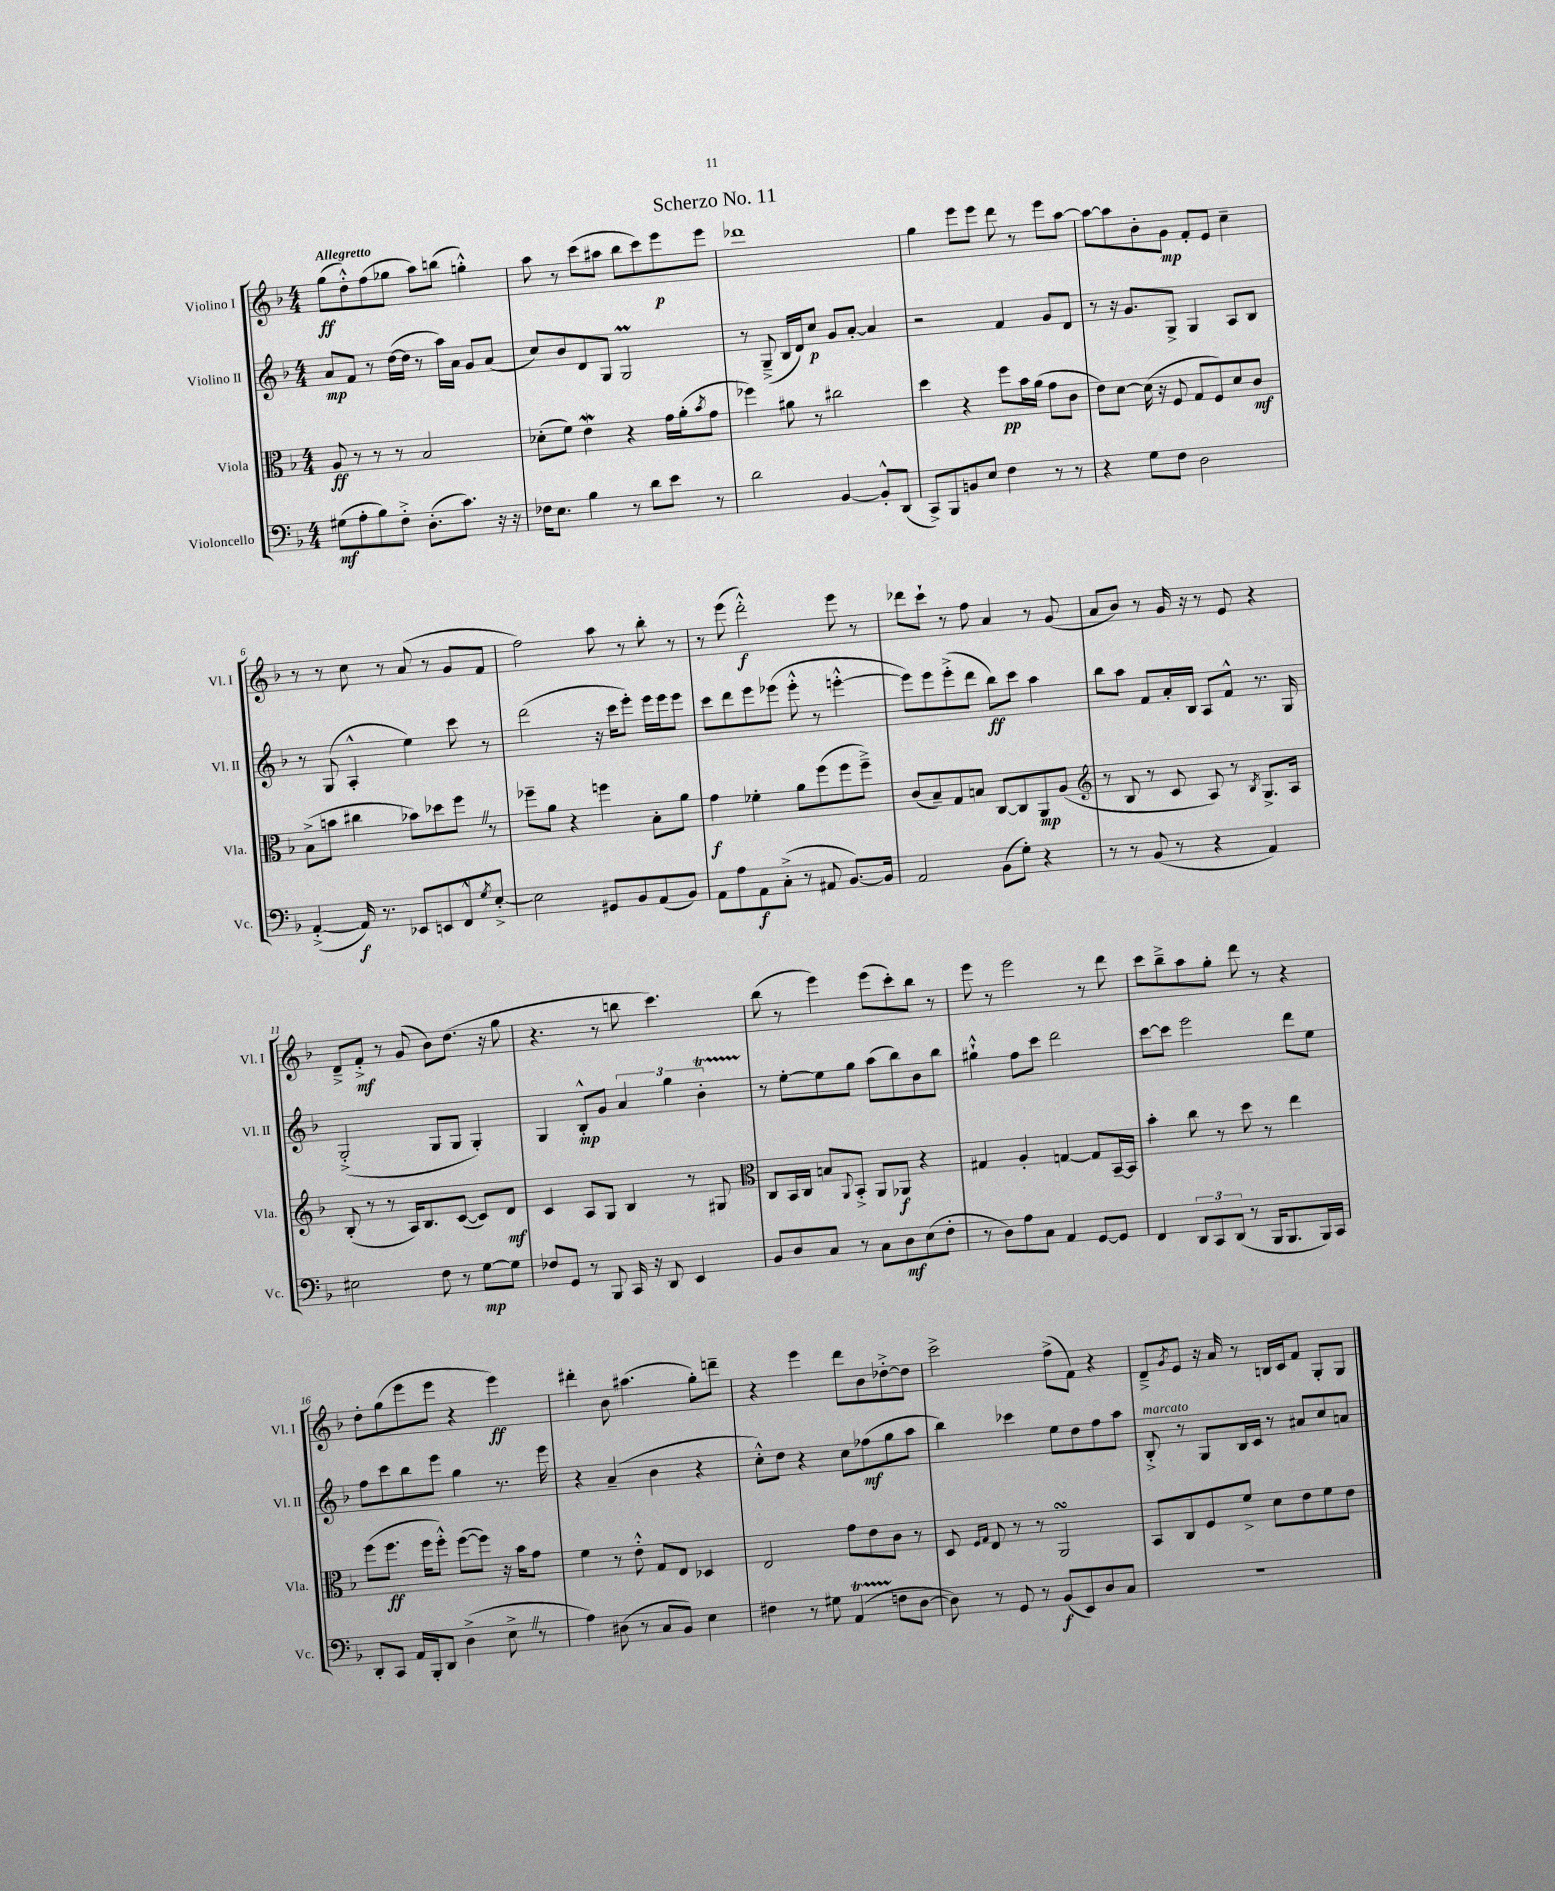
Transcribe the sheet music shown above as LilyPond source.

\header { title = "Scherzo No. 11" }
<<
\new StaffGroup <<
\new Staff = "s0" \with { instrumentName = "Violino I" shortInstrumentName = "Vl. I" } {
    \clef treble \key f \major \numericTimeSignature \time 4/4 \tempo "Allegretto"
    g''8\ff( d''8-.-^) f''8( ges''8 a''8) b''8( g''4-.-^) |
    a''8 r8 c'''8( ais''8 bes''8 c'''8) e'''8\p e'''8 |
    des'''1 |
    g''4 e'''8 e'''8 d'''8 r8 e'''8 a''8~ |
    a''8~ a''8 bes'8-. g'8\mp f'8-. e'8 c''4-- |
    r8 r8 c''8 r8 a'8( r8 g'8 f'8 |
    f''2) a''8 r8 bes''8-. r8 |
    r8 e'''8( d'''2-.-^\f) e'''8 r8 |
    des'''8 c'''8-! r8 f''8 a'4 r8 g'8( |
    a'8 bes'8) r8 g'16 r16 r8 e'8 r4 |
    d'8---> f'8-.->\mf r8 g'8( bes'8) d''8.( r16 g''8 |
    r4. r8 b''8 c'''4.) |
    bes''8( r8 e'''4) e'''8( c'''8-.) bes''8 r8 |
    e'''8 r8 e'''2 r8 d'''8 |
    c'''8 bes''8---> a''8 g''8-. d'''8 r8 r4 |
    d''8-. g''8( e'''8 e'''8 r4 e'''4\ff) |
    dis'''4-. bes'8 ais''4.( g''8-.) d'''8-- |
    r4 e'''4 d'''8 bes'8 des''8~-.-> des''8 |
    c'''2-> f''8->( f'8) r4 |
    d'8---> \acciaccatura { g'8 } e'8 r16 a'16 r8 b16 c'16 f'8 g8-. g8 \bar "|." |
}
\new Staff = "s1" \with { instrumentName = "Violino II" shortInstrumentName = "Vl. II" } {
    \clef treble \key f \major \numericTimeSignature \time 4/4
    a'8\mp f'8 r8 d''16~( d''16 r8 a''16) a'16 g'8 a'8( |
    c''8) bes'8 d'8 g8 g2\prall |
    r8 g8--->( bes16 d'16) c''8\p g'8 a'8~-. a'4 |
    r2 f'4 g'8 d'8 |
    r8 r16 g'8. g8-> g4 a8 bes8 |
    r8 g8( a4-.-^ e''4) c'''8 r8 |
    d'''2( r16 c'''16 e'''8-.) e'''16 e'''16 e'''8 |
    c'''8 d'''8 e'''8 ees'''8( ees'''8-.-^ r8 e'''4~-.-^ |
    e'''8) e'''8 e'''8-.->( d'''8 bes''8\ff) c'''8 a''4 |
    bes''8 a''8 f'8 a'16-. bes16 a8 f'8-^ r8. g16 |
    g2-.->( g8 g8 g4-.) |
    g4 bes8-.-^\mp g'8 \tuplet 3/2 { a'4 g''4 bes'4-.\startTrillSpan } |
    r8\stopTrillSpan e''8~-. e''8 g''8 a''8( bes''8) bes'8 bes''8 |
    gis''4-!-^ f''8 c'''8 d'''2 |
    c'''8~ c'''8 e'''2 d'''8 e''8 |
    f''8 c'''8 bes''8 e'''8 g''4 r8. e'''16 |
    r4 a'4--( bes'4 r4 |
    c''8-.-^) d''8 r4 c''8 fes''8\mf( g''8 a''8 |
    bes''4) ces'''4 e''8 d''8 f''8 a''8 |
    bes8-.->^\markup { \italic "marcato" } r8 g8 bes16 c'16 r8 ais'8 c''8 a'8 \bar "|." |
}
\new Staff = "s2" \with { instrumentName = "Viola" shortInstrumentName = "Vla." } {
    \clef alto \key f \major \numericTimeSignature \time 4/4
    a8\ff r8 r8 r8 bes2 |
    des'8-.( f'8) e'4\mordent r4 g'16 a'16-.( \acciaccatura { bes'8 } g'8 |
    fes''4) ais'8 r8 cis''2 |
    d''4 r4 f''8\pp bes'16 a'16( g'8 c'8 |
    e'8) d'8~ d'16( r16 f8 g8 f8) d'8 c'8\mf |
    bes8->( b'8 cis''4 bes'8) des''8 f''8 \once \override BreathingSign.text = \markup { \musicglyph "scripts.caesura.straight" } \breathe r8 |
    fes''8-- a'8 r4 f''4 bes8-. a'8 |
    g'4\f fes'4-. a'8 f''8( f''8 f''8--->) |
    c'8( bes8--) g8 b8 c8~ c8 a,8\mp a8( |
    \clef treble r8 bes8 r8 c'8 a8) r8 \acciaccatura { bes8 } g8.-> a16 |
    bes8-.( r8 r8 a16) bes8. c'8~( c'8) d'8\mf |
    c'4 a8 g8 bes4 r8 gis8 |
    \clef alto c8 bes,16 c16 b8 \appoggiatura { a,8 } bes,8-.-> a,8 aes,8\f r4 |
    gis4 a4-. g4~ g8 bes,16~-- bes,16 |
    bes'4-. c''8 r8 d''8 r8 e''4 |
    f''8( f''8.\ff f''16 f''8-.-^) f''8~( f''8) r16 bes'16 g'8 |
    f'4 r8 e'8-.-^ g8 e8 des4 |
    e2 g'8 e'8 c'8 r8 |
    d8 \grace { f16 g16 } e8 r8 r8 a,2\turn |
    bes,8 c8 f8 f'8-> d'8 e'8 f'8 e'8 \bar "|." |
}
\new Staff = "s3" \with { instrumentName = "Violoncello" shortInstrumentName = "Vc." } {
    \clef bass \key f \major \numericTimeSignature \time 4/4
    gis8\mf( a8-. bes8) f8-.-> d8.-.( c'8.) r16 r16 |
    fes16 e8. bes4 r8 d'8 e'8 r8 |
    d'2 bes,4~ bes,8-.-^ d,8( |
    c,8->) bes,,8 b,8 e8 f4 r8 r8 |
    r4 g8 f8 d2 |
    a,4~-.->( a,16\f) r8. ees,8 e,8 f,8-^ \acciaccatura { g8 } e8~-.-> |
    e2 gis,8 bes,8 a,8( bes,8) |
    a,8 a8 a,8\f c8-.->( r8 ais,8 bes,8.~) bes,16 |
    a,2 bes,8( g8-.) r4 |
    r8 r8 bes,8( r8 r4 a,4) |
    eis2 f8 r8 g8~\mp g8 |
    fes8 g,8 r8 bes,,8 c,16 r16 d,8 e,4 |
    bes,8 d8 c8 r8 c8 d8\mf e8( f8-. |
    r8 d8) a8 c8 a,4 g,8~ g,8 |
    f,4 \tuplet 3/2 { d,8 c,8 d,8( } r8 bes,,16 bes,,8. bes,,16) c,16 |
    d,8-. c,8 a,16 bes,,16-. d,8 d4->( e8-> \once \override BreathingSign.text = \markup { \musicglyph "scripts.caesura.straight" } \breathe r8 |
    a4) dis8( r8 c8 bes,8) e4 |
    fis4 r8 gis8 a,4\startTrillSpan( f8\stopTrillSpan d8~ |
    d8) r8 g,8 r8 bes,8\f( e,8) d8 c8 |
    R1 \bar "|." |
}
>>
>>
